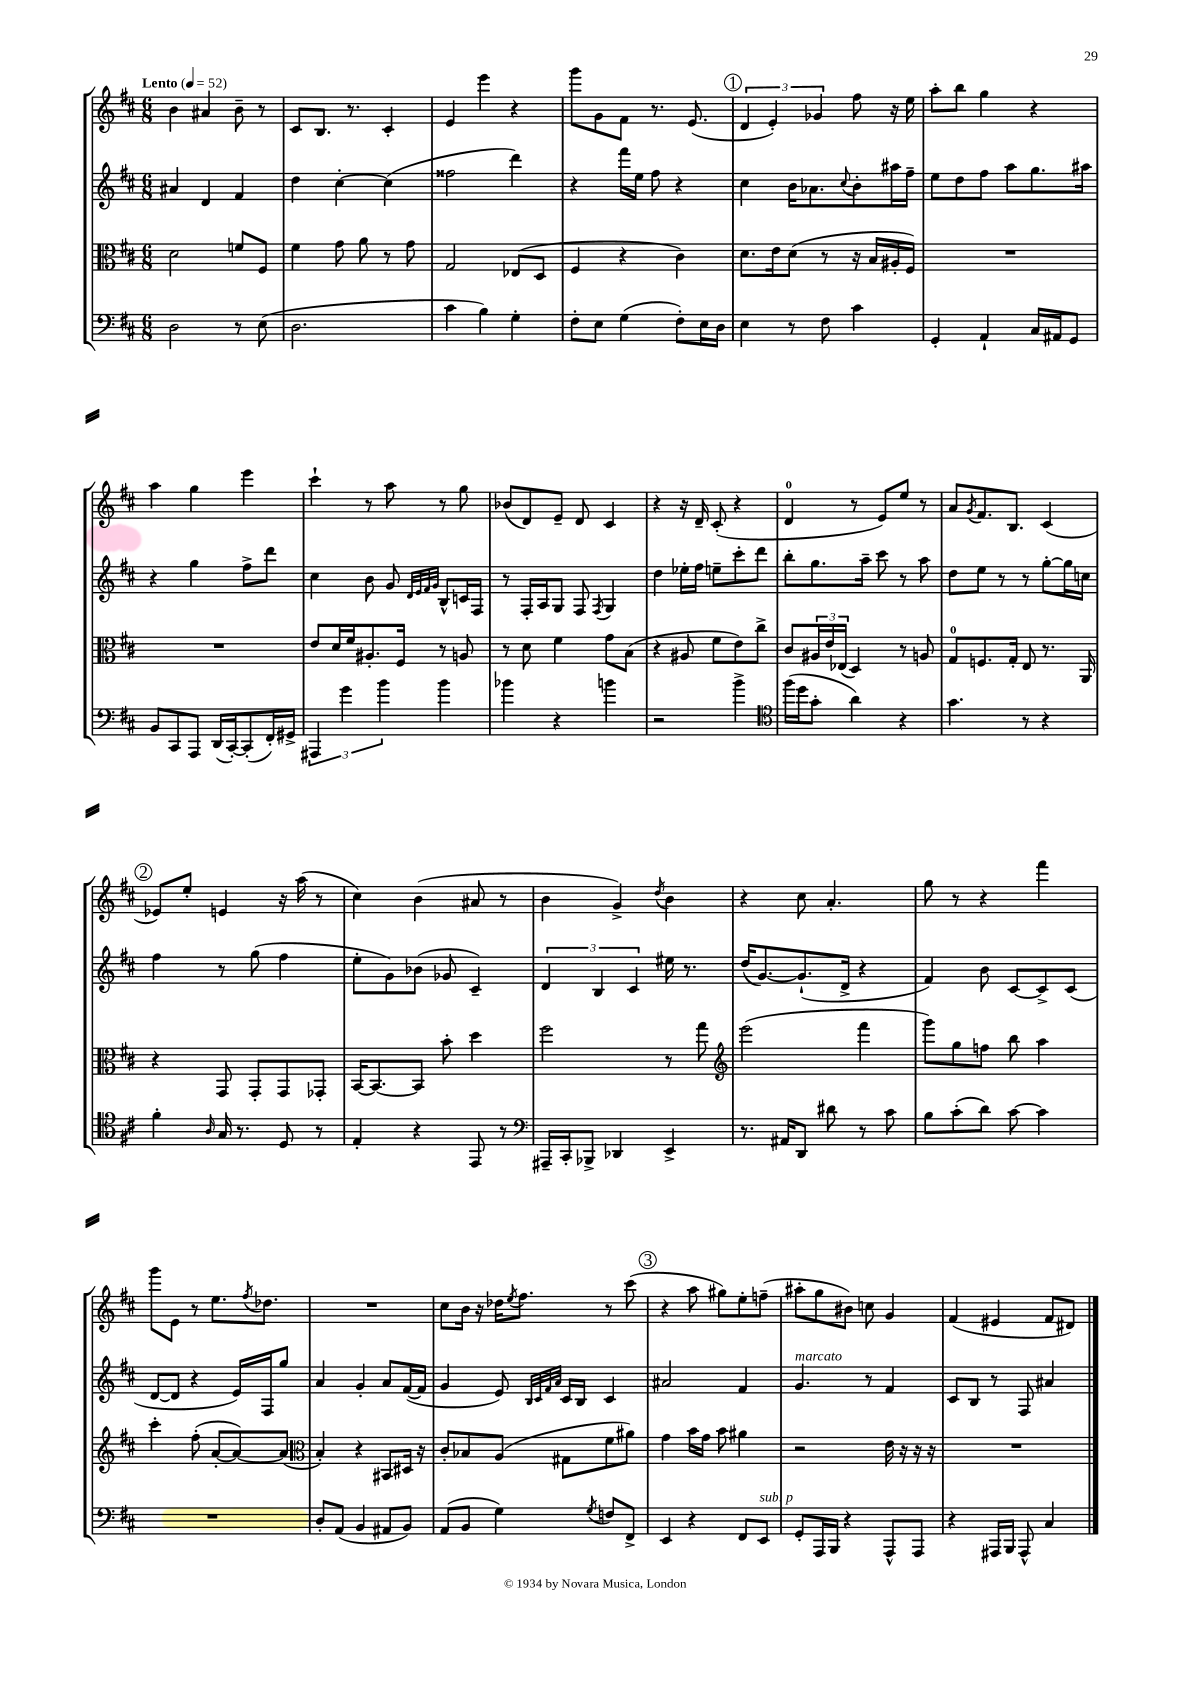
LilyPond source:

<<
\new StaffGroup <<
\new Staff = "s0" {
    \clef treble \key d \major \numericTimeSignature \time 6/8 \tempo "Lento" 4 = 52
    b'4 ais'4 b'8-- r8 |
    cis'8 b8. r8. cis'4-. |
    e'4 e'''4 r4 |
    g'''8 g'8 fis'8 r8. e'8.( |
    \mark \markup { \circle "1" } \tuplet 3/2 { d'4 e'4-.) ges'4 } fis''8 r16 e''16 |
    a''8-. b''8 g''4 r4 |
    a''4 g''4 e'''4 |
    cis'''4-! r8 a''8 r8 g''8 |
    bes'8( d'8) e'8-- d'8 cis'4 |
    r4 r16 d'16-- cis'8-.( r4 |
    d'4-0 r8 e'8) e''8 r8 |
    a'8 \acciaccatura { g'8 } fis'8. b8. cis'4( |
    \mark \markup { \circle "2" } ees'8) e''8-. e'4 r16 a''16( r8 |
    cis''4) b'4( ais'8 r8 |
    b'4 g'4->) \acciaccatura { d''8 } b'4 |
    r4 cis''8 a'4.-. |
    g''8 r8 r4 fis'''4 |
    g'''8 e'8 r8 e''8. \acciaccatura { fis''8 } des''8. |
    R2. |
    cis''8 b'16 r16 des''16 \acciaccatura { e''8 } fis''8. r8 cis'''8( |
    \mark \markup { \circle "3" } r4 a''8 gis''8) e''8-. f''8--( |
    ais''8-. g''8 bis'8) c''8 g'4 |
    fis'4( eis'4 fis'8 dis'8) \bar "|." |
}
\new Staff = "s1" {
    \clef treble \key d \major \numericTimeSignature \time 6/8
    ais'4 d'4 fis'4 |
    d''4 cis''4~-. cis''4( |
    fisis''2 d'''4) |
    r4 fis'''16 e''16 fis''8 r4 |
    \mark \markup { \circle "1" } cis''4 b'16 aes'8. \appoggiatura { cis''8 } b'8-. ais''16 fis''16-- |
    e''8 d''8 fis''8 a''8 g''8. ais''16 |
    r4 g''4 fis''8-> d'''8 |
    cis''4 b'8 g'8 \grace { d'32 e'32 fis'32 g'32 } b8-^ c'16 fis16 |
    r8 fis16-. a16 g8 fis8 \acciaccatura { fis8 } g4 |
    d''4 ees''16-. fis''16 e''8-- cis'''8-. d'''8 |
    b''8-. g''8. a''16-- cis'''8 r8 a''8 |
    d''8 e''8 r8 r8 g''8~-. g''16 c''16 |
    \mark \markup { \circle "2" } fis''4 r8 g''8( fis''4 |
    e''8-. g'8) bes'8( ges'8 cis'4--) |
    \tuplet 3/2 { d'4 b4 cis'4 } eis''16 r8. |
    d''16( g'8.~) g'8.-!( d'16-> r4 |
    fis'4) b'8 cis'8~ cis'8-> cis'8( |
    d'8~ d'8 r4 e'16) fis16 g''8 |
    a'4 g'4-. a'8 fis'16~( fis'16 |
    g'4 e'8) \grace { b32 cis'32 fis'32 a'32 } cis'16 b16 cis'4 |
    \mark \markup { \circle "3" } ais'2 fis'4 |
    g'4.^\markup { \italic "marcato" } r8 fis'4 |
    cis'8 b8 r8 fis8 ais'4 \bar "|." |
}
\new Staff = "s2" {
    \clef alto \key d \major \numericTimeSignature \time 6/8
    d'2 f'8 fis8 |
    fis'4 g'8 a'8 r8 g'8 |
    g2 ees8( d8 |
    fis4 r4 cis'4) |
    \mark \markup { \circle "1" } d'8. e'16 d'8( r8 r16 b16 ais16-. fis16) |
    R2. |
    R2. |
    e'8 d'16 fis'16 ais8.-. fis16 r8 a8 |
    r8 d'8 fis'4 g'8 b8( |
    r4 ais8 fis'8 e'8) cis''8-> |
    cis'8 \tuplet 3/2 { ais16 e'16 ees16( } d4) r8 a8 |
    g8-0 f8. g16-. e8 r8. a,16 |
    \mark \markup { \circle "2" } r4 g,8 g,8-. g,8 ges,8-. |
    b,16~ b,8.~ b,8 b'8-. d''4 |
    fis''2 r8 g''8 |
    \clef treble e'''2( fis'''4 |
    g'''8) g''8 f''8 b''8 a''4 |
    cis'''4-. fis''8-.( a'8~-. a'8~) a'8( |
    \clef alto b4-.) r4 bis,8 dis16 r16 |
    cis'8-. bes8 a8( gis8 fis'8 ais'8) |
    \mark \markup { \circle "3" } g'4 b'16 g'16 b'8 ais'4 |
    r2 e'16 r16 r16 r16 |
    R2. \bar "|." |
}
\new Staff = "s3" {
    \clef bass \key d \major \numericTimeSignature \time 6/8
    d2 r8 e8( |
    d2. |
    cis'4 b4) g4-. |
    fis8-. e8 g4( fis8-.) e16 d16 |
    \mark \markup { \circle "1" } e4 r8 fis8 cis'4 |
    g,4-. a,4-! cis16 ais,16 g,8 |
    b,8 cis,8 a,,8 d,16( cis,16~-.) cis,8-.( fis,16-.) gis,16-> |
    \tuplet 3/2 { ais,,4 g'4 b'4 } b'4 |
    bes'4 r4 b'4 |
    r2 b'4-> |
    \clef tenor fis''16( d''16 g'8-. a'4) r4 |
    g'4. r8 r4 |
    \mark \markup { \circle "2" } fis'4-. \grace { a16 } g16 r8. d8 r8 |
    e4-. r4 e,8 r8 |
    \clef bass ais,,16-- cis,16-. bes,,8-> des,4 e,4-> |
    r8. ais,16 d,8 dis'8 r8 cis'8 |
    b8 cis'8-.( d'8) cis'8~ cis'4 |
    R2. |
    d8-. a,8( b,4 ais,8 b,8) |
    a,8( b,8 g4) \acciaccatura { g8 } f8 fis,8-> |
    \mark \markup { \circle "3" } e,4 r4 fis,8 e,8^\markup { \italic "sub. p" } |
    g,8-. a,,16 b,,16 r4 a,,8-^ a,,8 |
    r4 ais,,16 b,,16 ais,,8-^ cis4 \bar "|." |
}
>>
>>
\layout { \context { \Score \remove "Bar_number_engraver" } }
